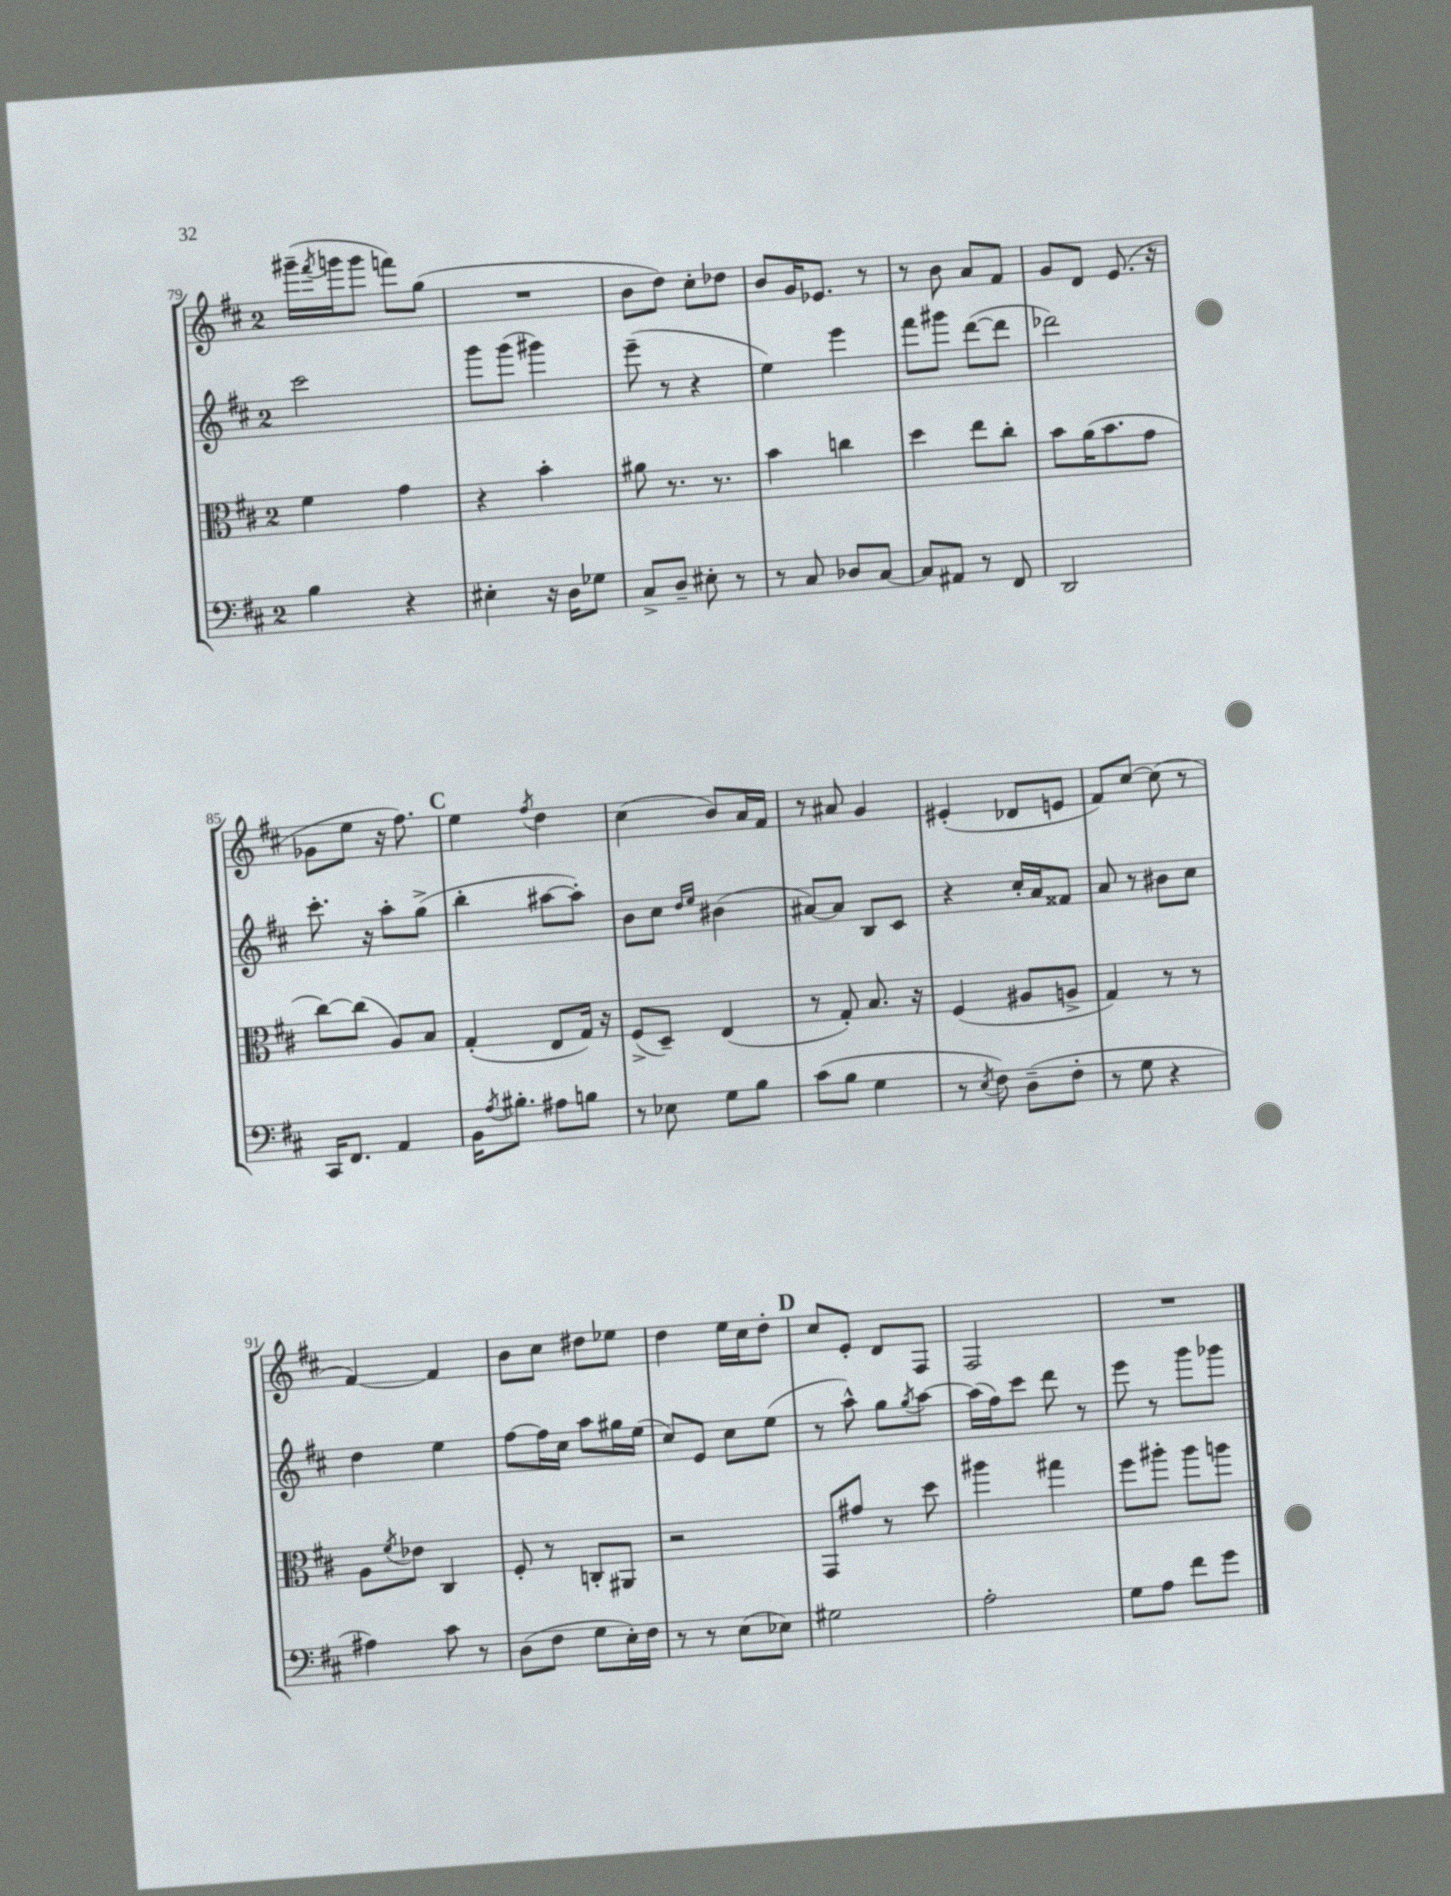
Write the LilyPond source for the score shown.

<<
\new StaffGroup <<
\new Staff = "s0" {
    \clef treble \key d \major \once \override Staff.TimeSignature.style = #'single-digit \time 2/4
    gis'''16--( \acciaccatura { fis'''8 } g'''16 g'''8 f'''8) g''8( |
    R2 |
    b'8 d''8) cis''8-. des''8 |
    b'8 g'16 ees'8. r8 |
    r8 b'8 a'8 fis'8 |
    g'8 d'8 e'8.( r16 |
    ges'8 e''8 r16 fis''8.) |
    \mark \markup { \bold "C" } e''4 \acciaccatura { fis''8 } d''4 |
    cis''4( b'8) a'16 fis'16 |
    r8 ais'8 g'4 |
    eis'4-.( des'8 e'8 |
    fis'8) cis''8~ cis''8( r8 |
    fis'4~) fis'4 |
    b'8 cis''8 dis''8 ees''8 |
    d''4 e''16 cis''16 d''8-. |
    \mark \markup { \bold "D" } cis''8 e'8-. d'8 fis8 |
    fis2 |
    R2 \bar "|." |
}
\new Staff = "s1" {
    \clef treble \key d \major \once \override Staff.TimeSignature.style = #'single-digit \time 2/4
    cis'''2 |
    g'''8 g'''8( gis'''4) |
    e'''8--( r8 r4 |
    e''4) e'''4 |
    fis'''8 gis'''8 d'''8~( d'''8 |
    des'''2) |
    cis'''8.-. r16 a''8-. g''8->( |
    \mark \markup { \bold "C" } b''4-. ais''8~ ais''8-.) |
    b'8 cis''8 \grace { d''16 e''16 } bis'4( |
    ais'8~) ais'8 b8 cis'8 |
    r4 cis''16-. a'16 fisis'8 |
    a'8 r8 bis'8 cis''8 |
    d''4 e''4 |
    fis''8~ fis''16 cis''16 a''8 gis''16 e''16( |
    cis''8) e'8 cis''8 e''8( |
    \mark \markup { \bold "D" } r8 a''8-^) g''8 \acciaccatura { g''8 } a''8~ |
    a''16( fis''16) cis'''8 d'''8 r8 |
    e'''8 r8 g'''8 ges'''8 \bar "|." |
}
\new Staff = "s2" {
    \clef alto \key d \major \once \override Staff.TimeSignature.style = #'single-digit \time 2/4
    fis'4 g'4 |
    r4 b'4-. |
    ais'8 r8. r8. |
    b'4 c''4 |
    d''4 e''8 cis''8-. |
    b'8 a'16( b'8. g'8 |
    cis''8~) cis''8( a8) b8 |
    \mark \markup { \bold "C" } g4-.( e8 g16) r16 |
    fis8->( d8--) e4( |
    r8 g8-.) b8. r16 |
    fis4( ais8 a8-> |
    g4) r8 r8 |
    a8 \acciaccatura { fis'8 } ees'8 cis4 |
    fis8-. r8 c8-. ais,8 |
    r2 |
    \mark \markup { \bold "D" } g,8 gis'8 r8 d''8 |
    ais''4 gis''4 |
    fis''8 ais''8-. ais''8 a''8 \bar "|." |
}
\new Staff = "s3" {
    \clef bass \key d \major \once \override Staff.TimeSignature.style = #'single-digit \time 2/4
    b4 r4 |
    eis4-. r16 d16 ges8 |
    cis8-> d8-- eis8-. r8 |
    r8 cis8 des8 cis8~ |
    cis8 ais,8 r8 fis,8 |
    d,2 |
    cis,16 fis,8. a,4 |
    \mark \markup { \bold "C" } b,16 \acciaccatura { a8 } bis8.-. ais8 b8 |
    r8 ees8 g8 b8 |
    cis'8( b8 g4 |
    r8 \acciaccatura { e8 } fis8) d8--( fis8-. |
    r8 g8 r4 |
    ais4) cis'8 r8 |
    d8( fis8 g8 e16-.) fis16 |
    r8 r8 e8( ees8) |
    \mark \markup { \bold "D" } gis2 |
    a2-. |
    g8 a8 fis'8 g'8 \bar "|." |
}
>>
>>
\layout { \context { \Score currentBarNumber = #79 } }
